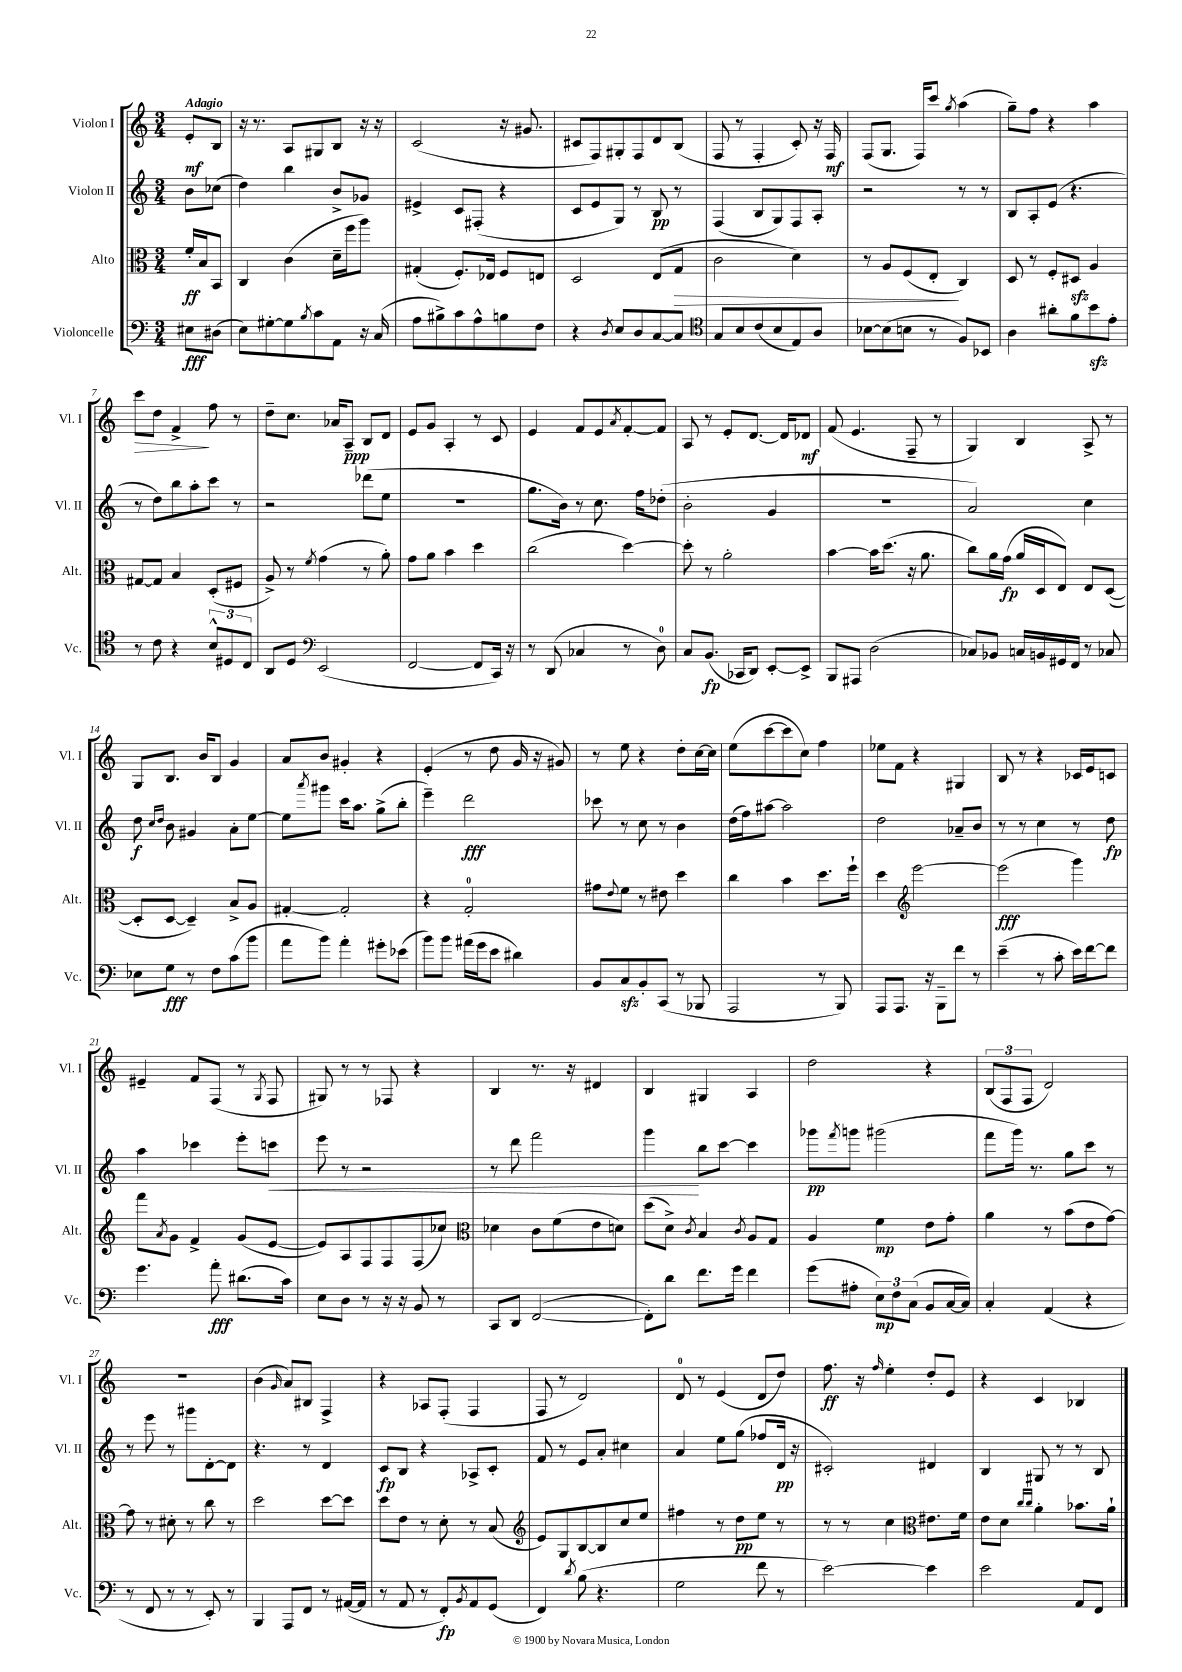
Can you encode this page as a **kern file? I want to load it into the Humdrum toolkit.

**kern	**dynam	**kern	**dynam	**kern	**dynam	**kern	**dynam
*part4	*part4	*part3	*part3	*part2	*part2	*part1	*part1
*staff4	*staff4	*staff3	*staff3	*staff2	*staff2	*staff1	*staff1
*I"Violoncelle	*	*I"Alto	*	*I"Violon II	*	*I"Violon I	*
*I'Vc.	*	*I'Alt.	*	*I'Vl. II	*	*I'Vl. I	*
*clefF4	*	*clefC3	*	*clefG2	*	*clefG2	*
*k[]	*	*k[]	*	*k[]	*	*k[]	*
*M3/4	*	*M3/4	*	*M3/4	*	*M3/4	*
=	=	=	=	=	=	=	=
!	!	!	!	!	!	!LO:TX:a:B:t=Adagio	!
8E#X\L	fff	16f'/LL	ff	8b\L	.	8e'/L	mf
.	.	16B/J	.	.	.	.	.
(8D#X\J	.	8BB/J	.	(8cc-X\J	.	8B/J	.
=1	=1	=1	=1	=1	=1	=1	=1
8E\L)	.	4C/	.	4dd\)	.	16r	.
.	.	.	.	.	.	8.r	.
[8G#X'\	.	.	.	.	.	.	.
8G#\]	.	(4c\	.	4bb\	.	8A/L	.
8qB/	.	.	.	.	.	.	.
8c\	.	.	.	.	.	8G#X/	.
8AA\J	.	16d~\LL	.	8b^/L	.	8B/J	.
.	.	16ff\J	.	.	.	.	.
16r	.	8aa\J)	.	8g-X/J	.	16r	.
(16C/	.	.	.	.	.	16r	.
=2	=2	=2	=2	=2	=2	=2	=2
8A\L	.	(4G#X'/	.	4e#X^/	.	(2c/	.
8B#X^\)	.	.	.	.	.	.	.
8c\	.	8.F'/L)	.	8c/L	.	.	.
8A^^\	.	.	.	(8F#X'/J	.	.	.
.	.	16E-X/Jk	.	.	.	.	.
8Bn\	.	8F/L	.	4r	.	16r	.
.	.	.	.	.	.	8.g#X/	.
8F\J	.	8En/J	.	.	.	.	.
=3	=3	=3	=3	=3	=3	=3	=3
4r	.	2D/	.	8c/L	.	8c#X/L	.
.	.	.	.	8e/	.	8F/)	.
8qD/	.	.	.	.	.	.	.
8E/L	.	.	.	8G/J)	.	8G#X'/	.
8D/	.	.	.	8r	.	8F/	.
[8C/	.	(8E/L	.	8B/	pp	8d/	.
!	!	!	!LO:HP:b	!	!	!	!
8C/J]	.	8G/J	>	8r	.	(8B/J	.
=4	=4	=4	=4	=4	=4	=4	=4
*clefC4	*	*	*	*	*	*	*
8G/L	.	2c\	.	(4F/	.	8F/	.
8B/	.	.	.	.	.	8r	.
(8c/	.	.	.	8B/L	.	4F'/	.
8B/	.	.	.	8G/)	.	.	.
8E/)	.	4d\)	.	8F/	.	8c'/)	.
8A/J	.	.	.	8A'/J	.	16r	.
.	.	.	.	.	.	16F/	mf
=5	=5	=5	=5	=5	=5	=5	=5
[8B-X\L	.	8r	.	2r	.	(8F/L	.
(8B-\]	.	8A/L	.	.	.	8.G/J	.
8Bn\J	.	(8F/	.	.	.	.	.
.	.	.	.	.	.	16F/KL)	.
8r	.	8E'/J	.	.	.	8ccc/J	.
.	.	.	.	.	.	8qgg/	.
8F/L)	.	4C/)	]	8r	.	(4aa\	.
8BB-X/J	.	.	.	8r	.	.	.
=6	=6	=6	=6	=6	=6	=6	=6
4A\	.	8D/	.	8B/L	.	8gg~\L)	.
.	.	8r	.	8A'/	.	8ff\J	.
8a#X'\L	.	8F'/L	.	(8e/J	.	4r	.
8f\	.	8D#Xzz/J	.	4.r	.	.	.
8bzz\	.	4A/	.	.	.	4aa\	.
8e'\J	.	.	.	.	.	.	.
!!LO:LB:g=z
=7	=7	=7	=7	=7	=7	=7	=7
!	!	!	!	!	!	!	!LO:HP:b
8r	.	[8G#X/L	.	8r	.	8ccc\L	>
8c\	.	8G#/J]	.	8dd\L)	.	8dd\J	.
4r	.	4B/	.	8bb\	.	4f^/	.
.	.	.	.	8aa'\	.	.	.
12B^^/L	.	(8D'/L	.	8ccc\J	.	8ff\	]
12D#X/	.	.	.	.	.	.	.
.	.	8F#X/J	.	8r	.	8r	.
12C/J	.	.	.	.	.	.	.
=8	=8	=8	=8	=8	=8	=8	=8
8AA/L	.	8A^/)	.	2r	.	8dd~\L	.
8D/J	.	8r	.	.	.	8.cc\J	.
*clefF4	*	*	*	*	*	*	*
.	.	8qf/	.	.	.	.	.
(2EE/	.	(4g\	.	.	.	.	.
.	.	.	.	.	.	16a-X/KL	.
.	.	.	.	.	.	8A~/J	ppp
.	.	8r	.	(8ddd-X\L	.	8B/L	.
.	.	8a'\)	.	8ee\J	.	8d/J	.
=9	=9	=9	=9	=9	=9	=9	=9
[2FF/	.	8g\L	.	2.r	.	8e/L	.
.	.	8a\J	.	.	.	8g/J	.
.	.	4b\	.	.	.	4A'/	.
8FF/L]	.	4dd\	.	.	.	8r	.
16CC/Jk)	.	.	.	.	.	8c/	.
16r	.	.	.	.	.	.	.
=10	=10	=10	=10	=10	=10	=10	=10
8r	.	(2cc\	.	8.gg\L	.	4e/	.
(8DD/	.	.	.	.	.	.	.
.	.	.	.	16b\Jk)	.	.	.
4C-X/	.	.	.	8r	.	8f/L	.
.	.	.	.	8.cc\	.	8e/	.
.	.	.	.	.	.	8qa/	.
8r	.	[4dd\)	.	.	.	[8f'/	.
.	.	.	.	16ff\KL	.	.	.
8D\)	.	.	.	(8dd-X'\J	.	8f/J]	.
=11	=11	=11	=11	=11	=11	=11	=11
8C/L	.	8dd'\]	.	2b'\	.	8A/	.
(8.BB/J	fp	8r	.	.	.	8r	.
.	.	2a'\	.	.	.	8e'/L	.
16CC-X/KL	.	.	.	.	.	.	.
8DD/J)	.	.	.	.	.	[8.d/J	.
[8EE'/L	.	.	.	4g/	.	.	.
.	.	.	.	.	.	16d/KL]	.
8EE^/J]	.	.	.	.	.	8d-X/J	mf
=12	=12	=12	=12	=12	=12	=12	=12
8BBB/L	.	[4b\	.	2.r	.	(8f/	.
8AAA#X/J	.	.	.	.	.	4.e/	.
(2D\	.	16b\KL]	.	.	.	.	.
.	.	(8.dd\J	.	.	.	.	.
.	.	16r	.	.	.	8F~/	.
.	.	8.a\	.	.	.	.	.
.	.	.	.	.	.	8r	.
=13	=13	=13	=13	=13	=13	=13	=13
8C-X/L)	.	8cc\L)	.	2a/)	.	4G/)	.
8BB-X/J	.	16a\L	.	.	.	.	.
.	.	(16g\JJ	fp	.	.	.	.
16Cn/LL	.	16a/LL	.	.	.	4B/	.
16BBn/	.	16D/J	.	.	.	.	.
16GG#X/	.	8E/J)	.	.	.	.	.
16FF/JJ	.	.	.	.	.	.	.
8r	.	8E/L	.	4cc\	.	8A^/	.
8C-X/	.	([8D/J	.	.	.	8r	.
!!LO:LB:g=z
=14	=14	=14	=14	=14	=14	=14	=14
8E-X\L	.	8D'/L]	.	8dd\	f	8G/L	.
.	.	.	.	16qqcc/LL	.	.	.
.	.	.	.	16qqdd/JJ	.	.	.
8G\J	fff	[8D/J	.	8b\	.	8.B/J	.
8r	.	4D~/])	.	4g#X/	.	.	.
.	.	.	.	.	.	16b/KL	.
8F\L	.	.	.	.	.	8B/J	.
(8c\	.	8B^/L	.	8a'\L	.	4g/	.
8b\J	.	8A/J	.	[8ee\J	.	.	.
=15	=15	=15	=15	=15	=15	=15	=15
8a\L	.	[4G#X'/	.	8ee\L]	.	8a/L	.
.	.	.	.	8qaaa/	.	.	.
8b\J)	.	.	.	8ggg#X\J	.	8b/J	.
4a'\	.	2G#'/]	.	16ccc\KL	.	4g#X'/	.
.	.	.	.	8.aa\J	.	.	.
8g#X'\L	.	.	.	(8gg^\L	.	4r	.
(8e-X\J	.	.	.	8bb'\J	.	.	.
=16	=16	=16	=16	=16	=16	=16	=16
8b\L)	.	4r	.	4eee~\)	.	(4e'/	.
8b\J	.	.	.	.	.	.	.
(16a#X\LL	.	2G'/	.	2ddd\	fff	8r	.
16g\J	.	.	.	.	.	.	.
8e\J	.	.	.	.	.	8dd\	.
4d#X\)	.	.	.	.	.	16g/	.
.	.	.	.	.	.	16r	.
.	.	.	.	.	.	8g#X/)	.
=17	=17	=17	=17	=17	=17	=17	=17
8BB/L	.	8g#X\L	.	8ccc-X\	.	8r	.
.	.	8qqe/	.	.	.	.	.
8Czz/	.	8f\J	.	8r	.	8ee\	.
8BB'/	.	8r	.	8cc\	.	4r	.
(8CC/J	.	8e#X\	.	8r	.	.	.
8r	.	4dd\	.	4b\	.	8dd'\L	.
8BBB-X/	.	.	.	.	.	[16cc\L	.
.	.	.	.	.	.	16cc\JJ]	.
=18	=18	=18	=18	=18	=18	=18	=18
2AAA/	.	4cc\	.	(16dd\LL	.	(8ee\L	.
.	.	.	.	16ff\J)	.	.	.
.	.	.	.	[8aa#X\J	.	[8ccc\	.
.	.	4b\	.	2aa#\]	.	8ccc\]	.
.	.	.	.	.	.	8cc\J)	.
8r	.	8.dd\L	.	.	.	4ff\	.
8BBB/)	.	.	.	.	.	.	.
.	.	16ff`\Jk	.	.	.	.	.
=19	=19	=19	=19	=19	=19	=19	=19
8AAA/L	.	4dd\	.	2dd\	.	8ee-X\L	.
8.AAA/J	.	.	.	.	.	8f\J	.
*	*	*clefG2	*	*	*	*	*
.	.	[2eee\	.	.	.	4r	.
16r	.	.	.	.	.	.	.
8BBB~\L	.	.	.	.	.	.	.
8f\J	.	.	.	8a-X~/L	.	4G#X/	.
8r	.	.	.	8b/J	.	.	.
=20	=20	=20	=20	=20	=20	=20	=20
(4e~\	.	(2eee\]	fff	8r	.	8B/	.
.	.	.	.	8r	.	8r	.
8r	.	.	.	4cc\	.	4r	.
8c'\	.	.	.	.	.	.	.
16e\LL)	.	4ggg\)	.	8r	.	16c-X/LL	.
[16f\J	.	.	.	.	.	16e/J	.
8f\J]	.	.	.	8dd\	fp	8cn/J	.
!!LO:LB:g=z
=21	=21	=21	=21	=21	=21	=21	=21
4.g\	.	8fff\L	.	4aa\	.	4e#X~/	.
.	.	8qa/	.	.	.	.	.
.	.	8g\J	.	.	.	.	.
.	.	4f^/	.	4ccc-X\	.	8f/L	.
8a'\	fff	.	.	.	.	(8F/J	.
(8.d#X\L	.	(8g/L	.	8eee'\L	.	8r	.
.	.	.	.	.	.	8qG/	.
!	!	!	!	!	!LO:HP:b	!	!
.	.	[8e/J	.	8cccn\J	<	8F/	.
16c\Jk)	.	.	.	.	.	.	.
=22	=22	=22	=22	=22	=22	=22	=22
8E\L	.	8e/L])	.	8eee\	.	8G#X/)	.
8D\J	.	8A/	.	8r	.	8r	.
8r	.	8F/	.	2r	.	8r	.
16r	.	8F/	.	.	.	8F-X/	.
16r	.	.	.	.	.	.	.
8BB/	.	(8F/	.	.	.	4r	.
8r	.	8cc-X/J)	.	.	.	.	.
=23	=23	=23	=23	=23	=23	=23	=23
*	*	*clefC3	*	*	*	*	*
8CC/L	.	4d-X\	.	8r	.	4B/	.
8DD/J	.	.	.	8ddd\	.	.	.
([2FF/	.	8c\L	.	2fff\	.	8.r	.
.	.	(8f\	.	.	.	.	.
.	.	.	.	.	.	16r	.
.	.	8e\	.	.	.	4d#X/	.
.	.	8dn\J)	.	.	.	.	.
=24	=24	=24	=24	=24	=24	=24	=24
8FF'\L])	.	(8dd\L	.	4ggg\	.	4B/	.
8d\J	.	8d^\J)	.	.	.	.	.
.	.	8qc/	.	.	.	.	.
8.f\L	.	4B/	.	8bb\L	[	4G#X/	.
.	.	.	.	[8ccc\J	.	.	.
16g\Jk	.	.	.	.	.	.	.
.	.	8qc/	.	.	.	.	.
4f\	.	8A/L	.	4ccc\]	.	4A/	.
.	.	8G/J	.	.	.	.	.
=25	=25	=25	=25	=25	=25	=25	=25
(8g\L	.	4A/	.	8ggg-X\L	pp	2dd\	.
.	.	.	.	8qfff/	.	.	.
8A#X'\J	.	.	.	8gggn\J	.	.	.
12E\L)	mp	4f\	mp	(2ggg#X\	.	.	.
12F\	.	.	.	.	.	.	.
(12C\J	.	.	.	.	.	.	.
8BB/L	.	8e\L	.	.	.	4r	.
[16C/L	.	8g'\J	.	.	.	.	.
16C/JJ])	.	.	.	.	.	.	.
=26	=26	=26	=26	=26	=26	=26	=26
4C'/	.	4a\	.	8fff\L	.	(12B/L	.
.	.	.	.	.	.	12F/	.
.	.	.	.	16ggg\Jk)	.	.	.
.	.	.	.	.	.	12F/J	.
.	.	.	.	8.r	.	.	.
(4AA/	.	8r	.	.	.	2d/)	.
.	.	(8b\L	.	8gg\L	.	.	.
4r	.	8e\	.	8ccc\J	.	.	.
.	.	[8g\J)	.	8r	.	.	.
!!LO:LB:g=z
=27	=27	=27	=27	=27	=27	=27	=27
8r	.	8g\]	.	8r	.	2.r	.
8FF/	.	8r	.	8eee\	.	.	.
8r	.	8d#X'\	.	8r	.	.	.
8r	.	8r	.	8ggg#X\L	.	.	.
8EE'/)	.	8cc\	.	[8d'\	.	.	.
8r	.	8r	.	8d\J]	.	.	.
=28	=28	=28	=28	=28	=28	=28	=28
4BBB/	.	2dd\	.	4.r	.	(4b\	.
.	.	.	.	.	.	16qqg/	.
8AAA/L	.	.	.	.	.	8a/L)	.
8FF/J	.	.	.	8r	.	8B#X/J	.
8r	.	[8dd\L	.	4d/	.	4F^/	.
([16AA#X/LL	.	8dd\J]	.	.	.	.	.
16AA#/JJ]	.	.	.	.	.	.	.
=29	=29	=29	=29	=29	=29	=29	=29
8r	.	8dd\L	.	8c/L	fp	4r	.
8AA/	.	8e\J	.	8B/J	.	.	.
8r	.	8r	.	4r	.	8A-X/L	.
8FF'/L)	fp	8d'\	.	.	.	(8F'/J	.
8qBB/	.	.	.	.	.	.	.
8AA/	.	8r	.	8A-X^/L	.	4F/	.
(8GG/J	.	(8B/	.	8c'/J	.	.	.
=30	=30	=30	=30	=30	=30	=30	=30
*	*	*clefG2	*	*	*	*	*
4FF/)	.	8e/L)	.	8f/	.	8F/	.
.	.	8G/	.	8r	.	8r	.
8qd/	.	.	.	.	.	.	.
(8B\	.	[8B/	.	8e/L	.	2d/)	.
4.r	.	8B/]	.	8a'/J	.	.	.
.	.	8cc/	.	4cc#X\	.	.	.
.	.	8ee/J	.	.	.	.	.
=31	=31	=31	=31	=31	=31	=31	=31
2G\	.	4ff#X\	.	4a/	.	8d/	.
.	.	.	.	.	.	8r	.
.	.	8r	.	8ee\L	.	(4e/	.
.	.	8dd\L	pp	(8gg\J	.	.	.
8f\	.	8ee\J	.	8ff-X/L	.	8d/L	.
8r	.	8r	.	16d/Jk	pp	8dd/J)	.
.	.	.	.	16r	.	.	.
=32	=32	=32	=32	=32	=32	=32	=32
[2e\)	.	8r	.	2c#X'/)	.	8.ff\	ff
.	.	8r	.	.	.	.	.
.	.	.	.	.	.	16r	.
.	.	.	.	.	.	16qqff/	.
.	.	4cc\	.	.	.	4ee'\	.
*	*	*clefC3	*	*	*	*	*
4e\]	.	8.e#X\L	.	4d#X/	.	8dd'/L	.
.	.	.	.	.	.	8e/J	.
.	.	16f\Jk	.	.	.	.	.
=33	=33	=33	=33	=33	=33	=33	=33
2e\	.	8e\L	.	4B/	.	4r	.
.	.	8d\J	.	.	.	.	.
.	.	16qqcc/LL	.	.	.	.	.
.	.	16qqcc/JJ	.	.	.	.	.
.	.	4a'\	.	8G#X/	.	4c/	.
.	.	.	.	8r	.	.	.
8AA/L	.	8.b-X\L	.	8r	.	4B-X/	.
8FF/J	.	.	.	8B/	.	.	.
.	.	16a`\Jk	.	.	.	.	.
==	==	==	==	==	==	==	==
*-	*-	*-	*-	*-	*-	*-	*-
